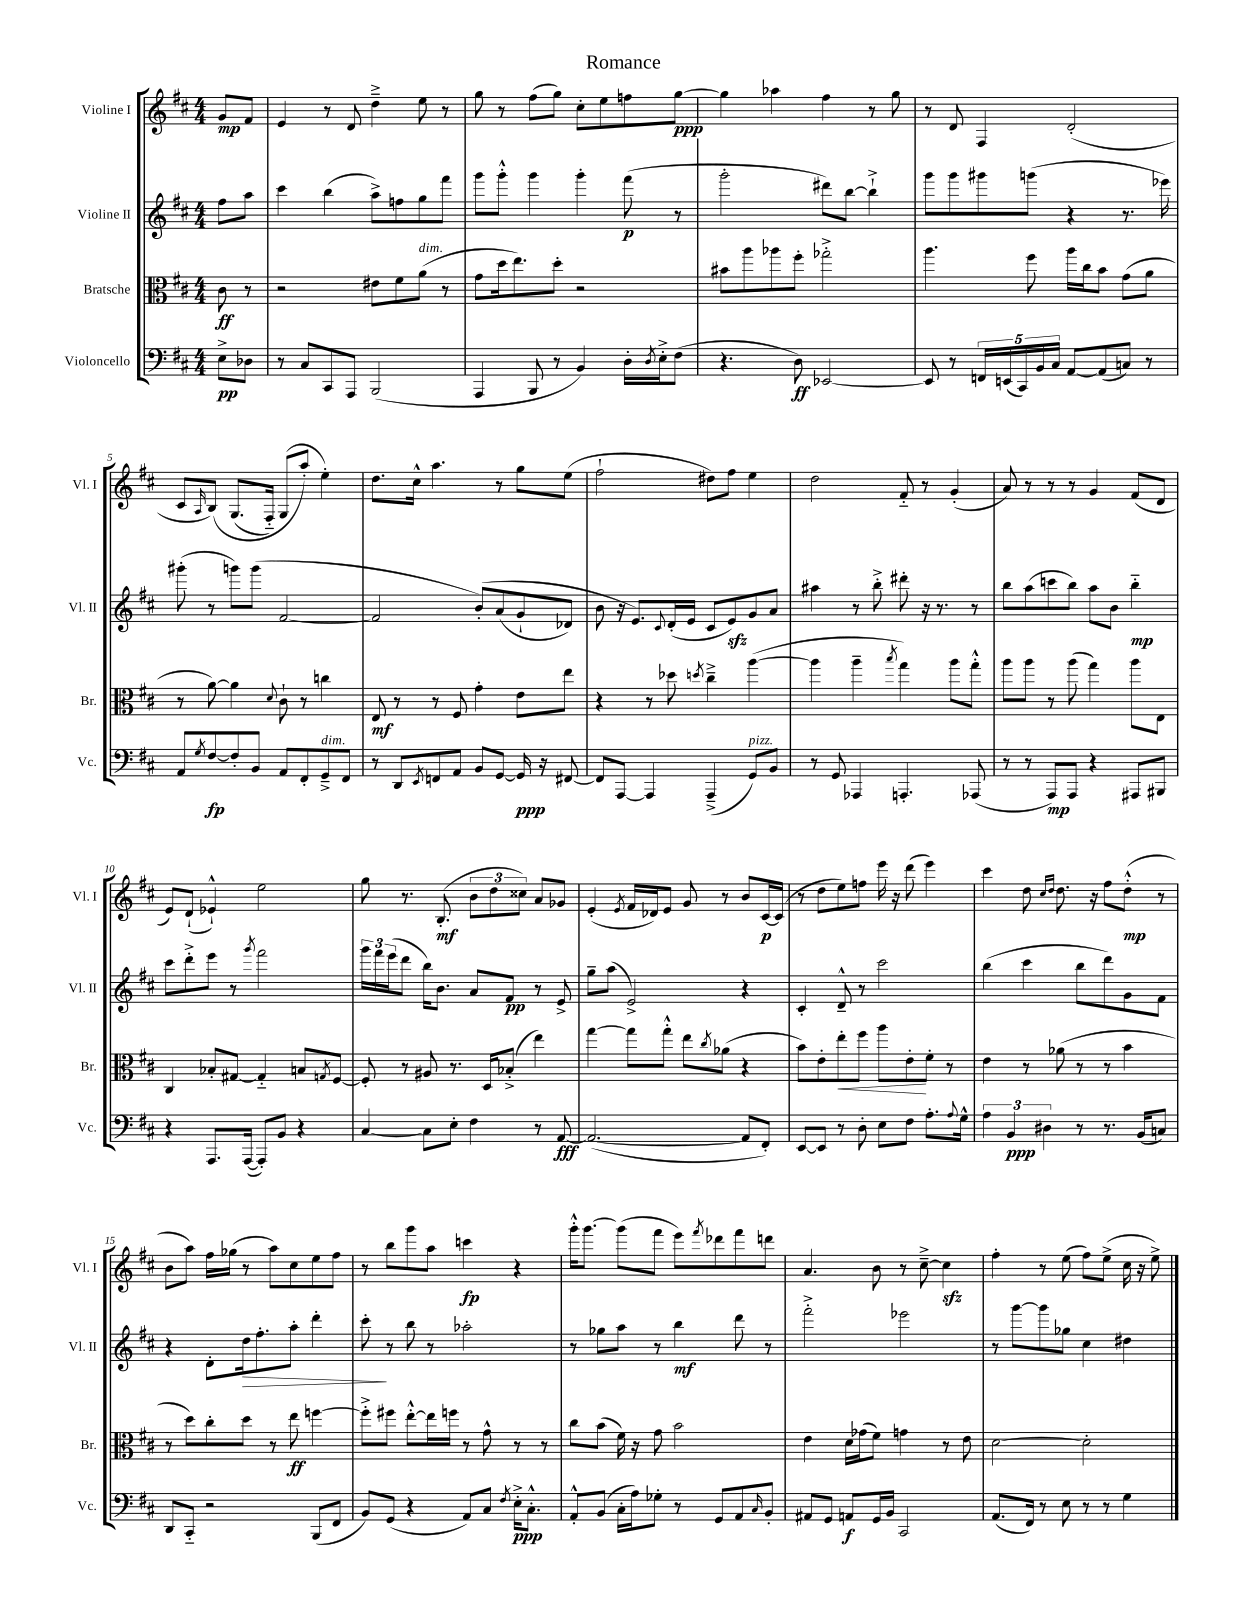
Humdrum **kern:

**kern	**kern	**kern	**kern
*staff4	*staff3	*staff2	*staff1
*clefF4	*clefC3	*clefG2	*clefG2
*k[f#c#]	*k[f#c#]	*k[f#c#]	*k[f#c#]
*M4/4	*M4/4	*M4/4	*M4/4
8E^	8c#	8ff#	8g
8D-	8r	8aa	8f#
=	=	=	=
8r	2r	4ccc#	4e
8C#	.	.	.
8CC#	.	(4bb	8r
8AAA	.	.	8d
(2BBB	8e#	8aa^)	4dd~^
.	8f#	8ff	.
.	(8a	8gg	8ee
.	8r	8fff#	8r
=	=	=	=
4AAA	8g	8ggg	8gg
.	16dd	8ggg'^^	8r
.	8.ee)	.	.
8BBB	.	4ggg	(8ff#
8r	8dd'	.	8gg)
4BB)	2r	4ggg'	8cc#'
.	.	.	8ee
16D'	.	(8fff#	8ff
8qD	.	.	.
16E'^	.	.	.
(8F#	.	8r	[8gg
=	=	=	=
4.r	8b#	2ggg'	4gg]
.	8aa	.	.
.	8aa-	.	4aa-
8D)	8ff#'	.	.
[2EE-	2gg-'^	8ddd#)	4ff#
.	.	[8bb	.
.	.	4bb`^]	8r
.	.	.	8gg
=	=	=	=
8EE-]	4.aa	8ggg	8r
8r	.	8ggg	8d
20FF	.	8ggg#	4F#
(20EE	.	.	.
20CC#)	.	.	.
.	8ff#	(8ggg	.
20BB	.	.	.
20C#	.	.	.
[8AA	16aa	4r	(2d'
.	16cc#	.	.
(8AA]	8b	.	.
8C)	(8g	8.r	.
8r	8a	.	.
.	.	16eee-)	.
=	=	=	=
8AA	8r	(8ggg#'	8c#
8qG	.	.	16qqA
[8F#	[8a)	8r	&(8B)
8F#']	4a]	8ggg)	(8.G
8BB	.	(8ggg	.
.	.	.	16F#'~)
.	8qqd	.	.
8AA	8c#`	[2f#	(8G
8FF#'	8r	.	8aa'&)
8GG~^	4cc	.	4ee')
8FF#	.	.	.
=	=	=	=
8r	8E	2f#]	8.dd
8DD	8r	.	.
.	.	.	16cc#^^
8qEE	.	.	.
8FF	8r	.	4.aa
8AA	8F#	.	.
8BB	4g'	&(8b')	.
[8GG	.	(8a	8r
16GG]	8e	8g`	8gg
16r	.	.	.
[8FF#	8ee	8d-)	(8ee
=	=	=	=
8FF#]	4r	8b	2ff#`
[8AAA	.	16r	.
.	.	8.e&)	.
4AAA]	8r	.	.
.	.	8qqc#	.
.	8dd-	(16d'	.
.	.	16e	.
.	8qdd	.	.
(4AAA~^	4cc#~^	8c#	8dd#)
.	.	8e)	8ff#
8GG)	([4aa	8g	4ee
8BB	.	8a	.
=	=	=	=
8r	4aa]	4aa#	2dd
8GG	.	.	.
4AAA-	4aa~	8r	.
.	.	8bb'^	.
.	8qbb	.	.
4.AAA'	4gg)	8ddd#'	8f#'~
.	.	16r	8r
.	.	8.r	.
.	8aa	.	(4g'
(8AAA-	8gg'^^	8r	.
=	=	=	=
8r	8aa	8bb	8a)
8r	8aa	(8aa	8r
8AAA)	8r	8ccc	8r
8AAA	(8aa	8bb)	8r
4r	4gg)	8aa	4g
.	.	8b	.
8AAA#	8aa	4bb'~	(8f#
8BBB#	8E	.	8d
=	=	=	=
4r	4C#	8ccc#	8e)
.	.	8ddd'^	(8d`
8.AAA	8B-'	8eee	4e-`^^)
.	[8G#	8r	.
([16AAA	.	.	.
.	.	8qggg	.
8AAA'])	4G#'~]	2fff#	2ee
8BB	.	.	.
4r	8B	.	.
.	8qG	.	.
.	[8F#	.	.
=	=	=	=
[4C#	8F#']	24ggg	8gg
.	.	24fff#	.
.	.	(24eee	.
.	8r	8ddd	8.r
8C#]	8A#	16bb)	.
.	.	8.b	(8.B'
8E'	8.r	.	.
4F#	.	8a	12b
.	16D	.	.
.	.	.	12dd
.	(8B-'^	8f#	.
.	.	.	12cc##)
8r	4ee)	8r	8a
[8AA	.	8e^	8g-
=	=	=	=
(2.AA_	[4gg	8gg~	(4e'
.	.	(8aa	.
.	.	.	8qe
.	8gg]	2e^)	16f#
.	.	.	16d-)
.	8gg'^^	.	8e
.	8ee	.	8g
.	8qcc#	.	.
.	(8a-	.	8r
8AA]	4r	4r	8b
8FF#')	.	.	[16c#
.	.	.	(16c#]
=	=	=	=
[8EE	8b)	4c#'	8r
8EE]	8e'	.	8dd
8r	8ee'	8d~^^	8ee)
8D'	8ff#	8r	8ff
8E	8aa	2ccc#	16eee
.	.	.	16r
8F#	8e'	.	(8ddd
8.A'	8f#'	.	4eee)
.	8r	.	.
8qqA	.	.	.
16G^^	.	.	.
=	=	=	=
6A	4e	(4bb	4ccc#
6BB	.	.	.
.	8r	4ccc#	8dd
6D#	.	.	.
.	.	.	16qqcc#
.	.	.	16qqdd
.	(8a-	.	8.dd
8r	8r	8bb	.
.	.	.	16r
8.r	8r	8ddd)	8ff#
.	4b	8g	(8dd'^^
(16BB	.	.	.
8C)	.	8f#	8r
=	=	=	=
8DD	8r	4r	8b
8CC#'~	8dd)	.	8aa)
2r	8cc#'	8d'	16ff#
.	.	.	(16gg-
.	8dd	16dd	8r
.	.	8.ff#'	.
.	8r	.	8aa)
.	8ee	8aa'	8cc#
(8BBB	[4ff	4ddd'	8ee
8FF#	.	.	8ff#
=	=	=	=
8BB)	8ff'^]	8ccc#'	8r
(8GG	8ff#	8r	8bb
4r	[8ee'^^	8bb	8ggg
.	16ee]	8r	8aa
.	16ff	.	.
8AA)	8r	2aa-'	4ccc
8C#	8g^^	.	.
8qF#	.	.	.
16E'^	8r	.	4r
8.C#'^^	.	.	.
.	8r	.	.
=	=	=	=
8AA'^^	8cc#	8r	16ggg'^^
.	.	.	[8.ggg
(8BB	(8b	8gg-	.
16C#'	16f#)	8aa	(8ggg]
16A)	16r	.	.
8G-'	8g	8r	8fff#
8r	2b	4bb	8eee)
.	.	.	8qfff#
8GG	.	.	8ddd-
8AA	.	8ddd	8fff#
16qqC#	.	.	.
8BB'	.	8r	8ddd
=	=	=	=
8AA#	4e	2fff#'^	4.a
8GG	.	.	.
8AA	16d	.	.
.	(16g-	.	.
16GG	8f#)	.	8b
16BB	.	.	.
2CC#	4g	2eee-	8r
.	.	.	[8cc#~^
.	8r	.	4cc#]
.	8e	.	.
=	=	=	=
(8.AA	[2d	8r	4ff#'
.	.	[8ggg	.
16FF#)	.	.	.
8r	.	8ggg]	8r
8E	.	8gg-	(8ee
8r	2d']	4cc#	8ff#)
8r	.	.	(8ee^
4G	.	4dd#	16cc#
.	.	.	16r
.	.	.	8ee^)
==	==	==	==
*-	*-	*-	*-
